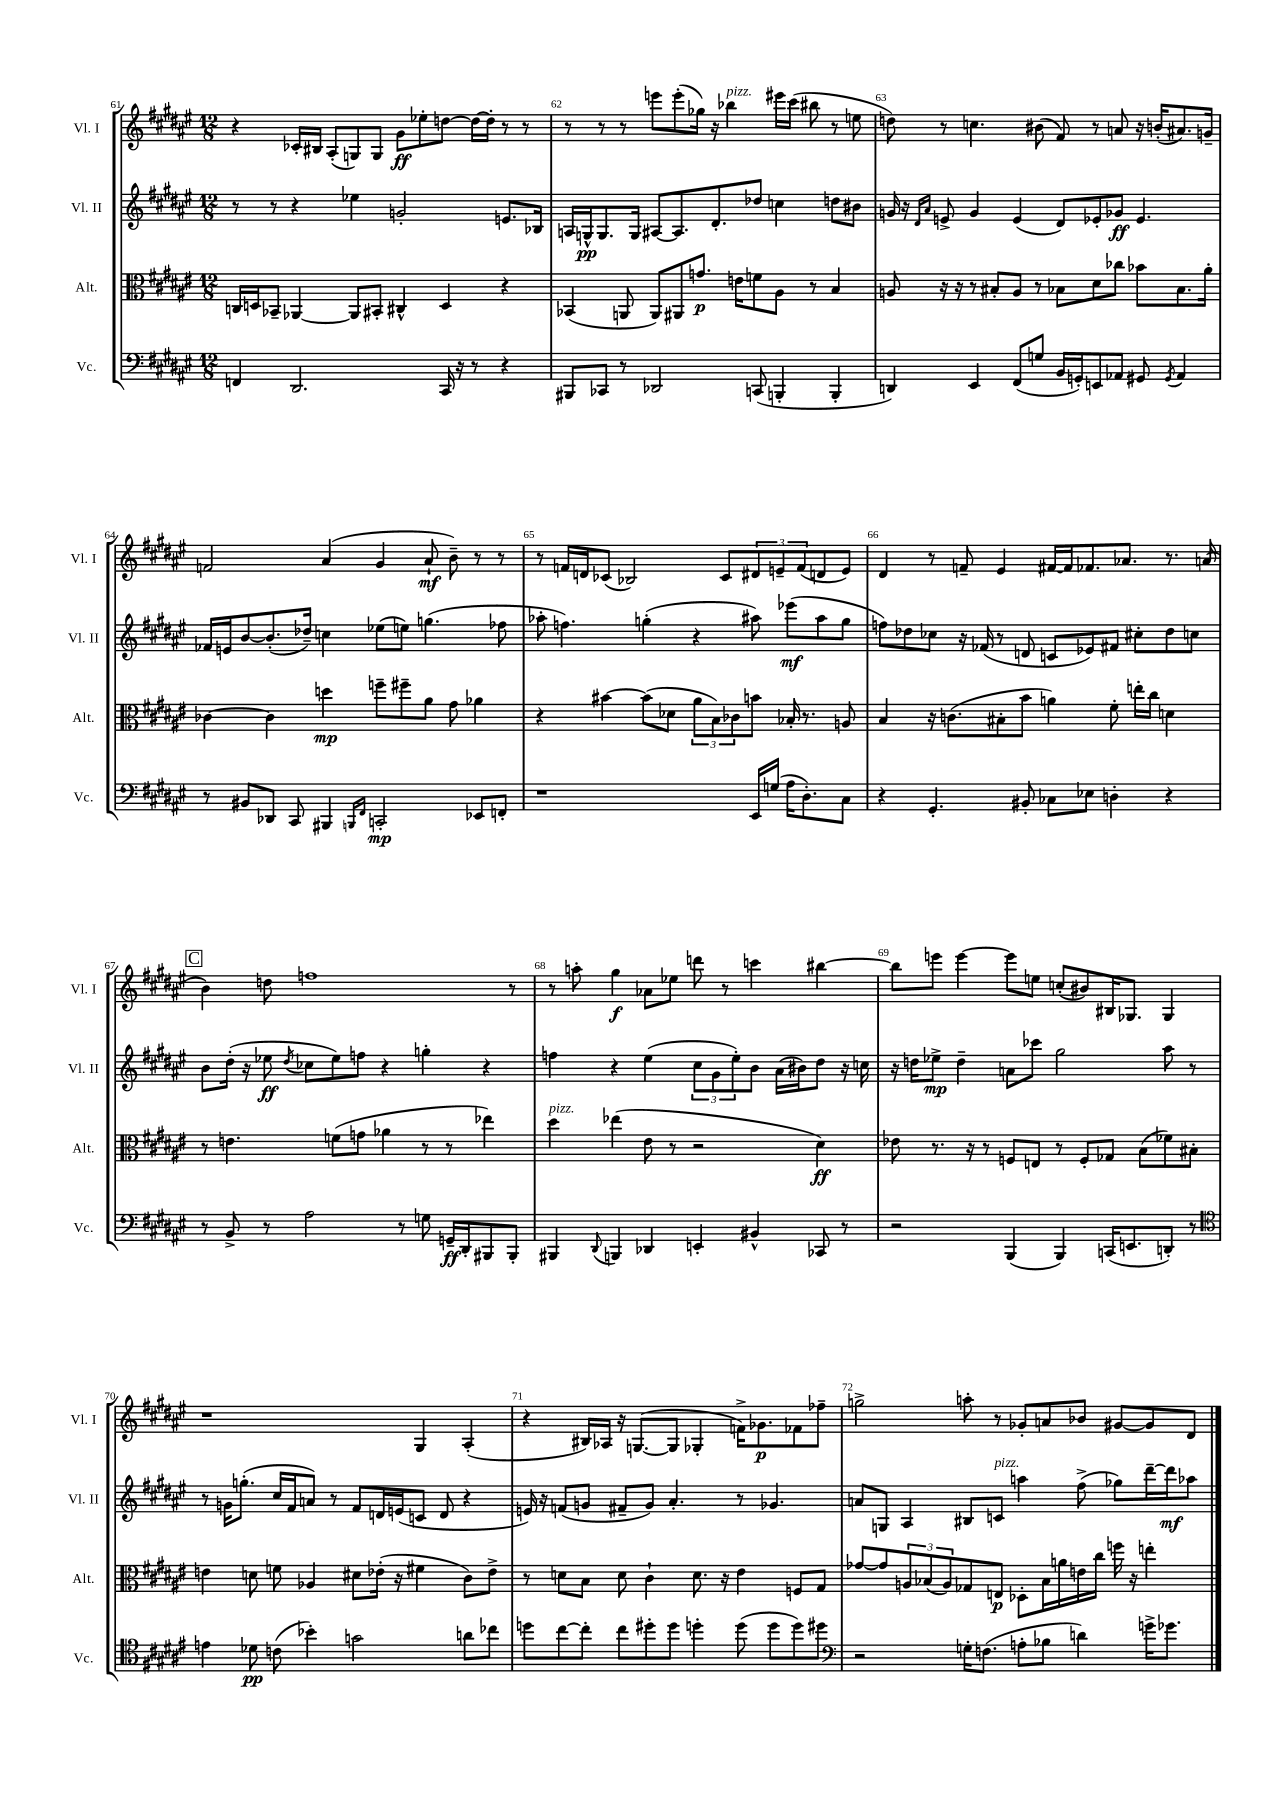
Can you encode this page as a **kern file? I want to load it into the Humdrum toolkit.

**kern	**kern	**kern	**kern
*staff4	*staff3	*staff2	*staff1
*clefF4	*clefC3	*clefG2	*clefG2
*k[f#c#g#d#a#e#]	*k[f#c#g#d#a#e#]	*k[f#c#g#d#a#e#]	*k[f#c#g#d#a#e#]
*M12/8	*M12/8	*M12/8	*M12/8
4FF	16C	8r	4r
.	16D	.	.
.	8BB-~	8r	.
2.DD#	[4AA-	4r	16c-'
.	.	.	16B#
.	.	.	(8A#'
.	8AA-]	4ee-	8G)
.	8BB#'	.	8G
.	4C#^^	2g'	8g#
.	.	.	8ee-'
16CC#	4D	.	[8dd
16r	.	.	.
8r	.	.	16dd_
.	.	.	16dd']
4r	4r	8.e	8r
.	.	.	8r
.	.	16B-	.
=	=	=	=
8BBB#	(4BB-	16A	8r
.	.	16G^^	.
8CC-	.	8.G	8r
8r	8AA	.	8r
.	.	16G	.
2DD-	8AA)	[8A#	8eee
.	8AA#	8.A#]	(8eee'
.	8.g	.	16gg-)
.	.	8.d#'	16r
.	.	.	4bb-
.	16e	.	.
(8CC	8f	8dd-	.
4BBB'	8A#	4cc	16eee#
.	.	.	(16ccc#
.	8r	.	8bb#
4BBB'	4B	8dd	8r
.	.	8b#	8ee
=	=	=	=
4DD)	8A	16g	8dd)
.	.	16r	.
.	.	16qqd#	.
.	.	16qqa#	.
.	16r	8e^	8r
.	16r	.	.
4EE#	8r	4g	4.cc
.	8B#'	.	.
(8FF#	8A	(4e	.
8G	8r	.	(8b#
16BB	8B-	8d#)	8f#)
16GG')	.	.	.
8EE	8d#	8e-'	8r
8AA-	8cc-	8g-	8a
8GG#	8b-	4.e-	16r
.	.	.	(16b'
8qGG#	.	.	.
4AA-	8.B-	.	8.a#)
.	16a#'	.	16g~
=	=	=	=
8r	[4c-	16f-	2f
.	.	16e	.
8BB#	.	[8b	.
8DD-	4c-]	(8.b']	.
8CC#	.	.	.
.	.	16dd-~)	.
4BBB#	4dd	4cc	(4a#
16qqBBB	.	.	.
16qqFF#	.	.	.
2CC'	8ff~	(8ee-	4g#
.	8ff#~	8ee)	.
.	8a#	(4.gg	8a#`
.	8g#	.	8b~)
8EE-	4a-	.	8r
8FF'	.	8ff-	8r
=	=	=	=
1r	4r	8aa-'	8r
.	.	4.ff)	16f
.	.	.	16d
.	[4b#	.	(8c-
.	.	.	2B-)
.	(8b#]	(4gg'	.
.	8d-	.	.
.	12a#	4r	.
.	12B)	.	.
.	.	.	8c-
.	12c-	.	.
16EE#	8b	8aa#)	12d#
(16G	.	.	.
.	.	.	12e~
16A#	16B-'	(8eee-	.
.	.	.	(12f
8.D#')	8.r	.	.
.	.	8aa#	8d
8C#	8A	8gg	8e)
=	=	=	=
4r	4B	8ff)	4d#
.	.	8dd-	.
4.GG#'	16r	8cc-	8r
.	(8.c	.	.
.	.	16r	8f~
.	.	(16f-	.
.	8B#'	8r	4e#
8BB#'	8b	8d	.
8C-	4a)	8c	[16f#
.	.	.	16f#]
8E-	.	8e-)	8.f-
4D'	8f#'	8f#	.
.	.	.	8.a-
.	16ee'	8cc#'	.
.	16cc#	.	.
4r	4d	8dd-	8.r
.	.	8cc	.
.	.	.	(16a
=	=	=	=
8r	8r	8b	4b)
8BB^	4.e	(16dd#'	.
.	.	16r	.
8r	.	8ee-	8dd
.	.	8qdd#	.
2A#	.	8cc-	1ff
.	(8f	8ee-)	.
.	8g	8ff	.
.	4a-	4r	.
8r	.	.	.
8G	8r	4gg'	.
16GG~	8r	.	.
16DD#'	.	.	.
8BBB#	4ee-)	4r	.
8BBB#'	.	.	8r
=	=	=	=
4BBB#	4dd#	4ff	8r
.	.	.	8aa'
8qqDD#	.	.	.
4BBB	(4ee-	4r	4gg#
4DD-	8e#	(4ee#	8a-
.	8r	.	8ee-
4EE'	2r	12cc#	8ddd
.	.	12g#	.
.	.	.	8r
.	.	12ee#')	.
4BB#^^	.	8b	4ccc
.	.	(16a#	.
.	.	16b#)	.
8CC-	4d#)	8dd#	[4bb#
8r	.	16r	.
.	.	16cc	.
=	=	=	=
2r	8e-	16r	8bb#]
.	.	16dd	.
.	8.r	8ee-^	8eee
.	.	4dd~	[4eee
.	16r	.	.
.	8r	.	.
(4BBB	8F	8a	8eee]
.	8E	8ccc-	8ee
4BBB)	8r	2gg#	(8cc'
.	8F'	.	8b#)
(16CC	8G-	.	16B#
8.EE	.	.	8.G-
.	(8B	.	.
8DD')	8f-)	8aa#	4G-
8r	8B#'	8r	.
=	=	=	=
*clefC4	*	*	*
4e	4e	8r	1r
.	.	16g	.
.	.	(8.gg'	.
8d-	8d	.	.
(8c	8f	16cc#	.
.	.	16f#	.
4b-')	4A-	8a)	.
.	.	8r	.
2g	8d#	8f#	.
.	(16e-'	16d	.
.	16r	(16e	.
.	4f#	8c	4G#
.	.	8d	.
8a	8c#)	4r	(4A#'
8cc-	8e-^	.	.
=	=	=	=
8dd	8r	16e)	4r
.	.	16r	.
[8cc#	8d	(8f	.
8cc#']	8B	8g	16B#)
.	.	.	16A-
8cc#	8d	8f#~	16r
.	.	.	([8.G
8dd#'	4c#`	8g)	.
8dd#	.	4.a#'	8G]
4dd'	8.d	.	4G-'
.	16r	.	.
(8dd	4e#	8r	16f^)
.	.	.	8.g-
8dd	.	4.g-	.
8dd)	8F	.	8f-
8dd#	8G#	.	8ff-~
=	=	=	=
*clefF4	*	*	*
2r	[8g-	8a	2gg^
.	8g-]	8G	.
.	12A	4A#	.
.	(12B-	.	.
.	12A)	.	.
16G'	8G-	8B#	8aa'
(8.F	.	.	.
.	8E	8c	8r
8A'	8D-'	4aa	8g-'
8B-	16B-	.	8a
.	16a	.	.
4d)	16e	(8ff#^	8b-
.	16cc#	.	.
.	16ff	8gg-)	[8g#
.	16r	.	.
16g^	4ee'	[16ddd#~	8g#]
8.g-	.	16ddd#]	.
.	.	8aa-	8d#
==	==	==	==
*-	*-	*-	*-
